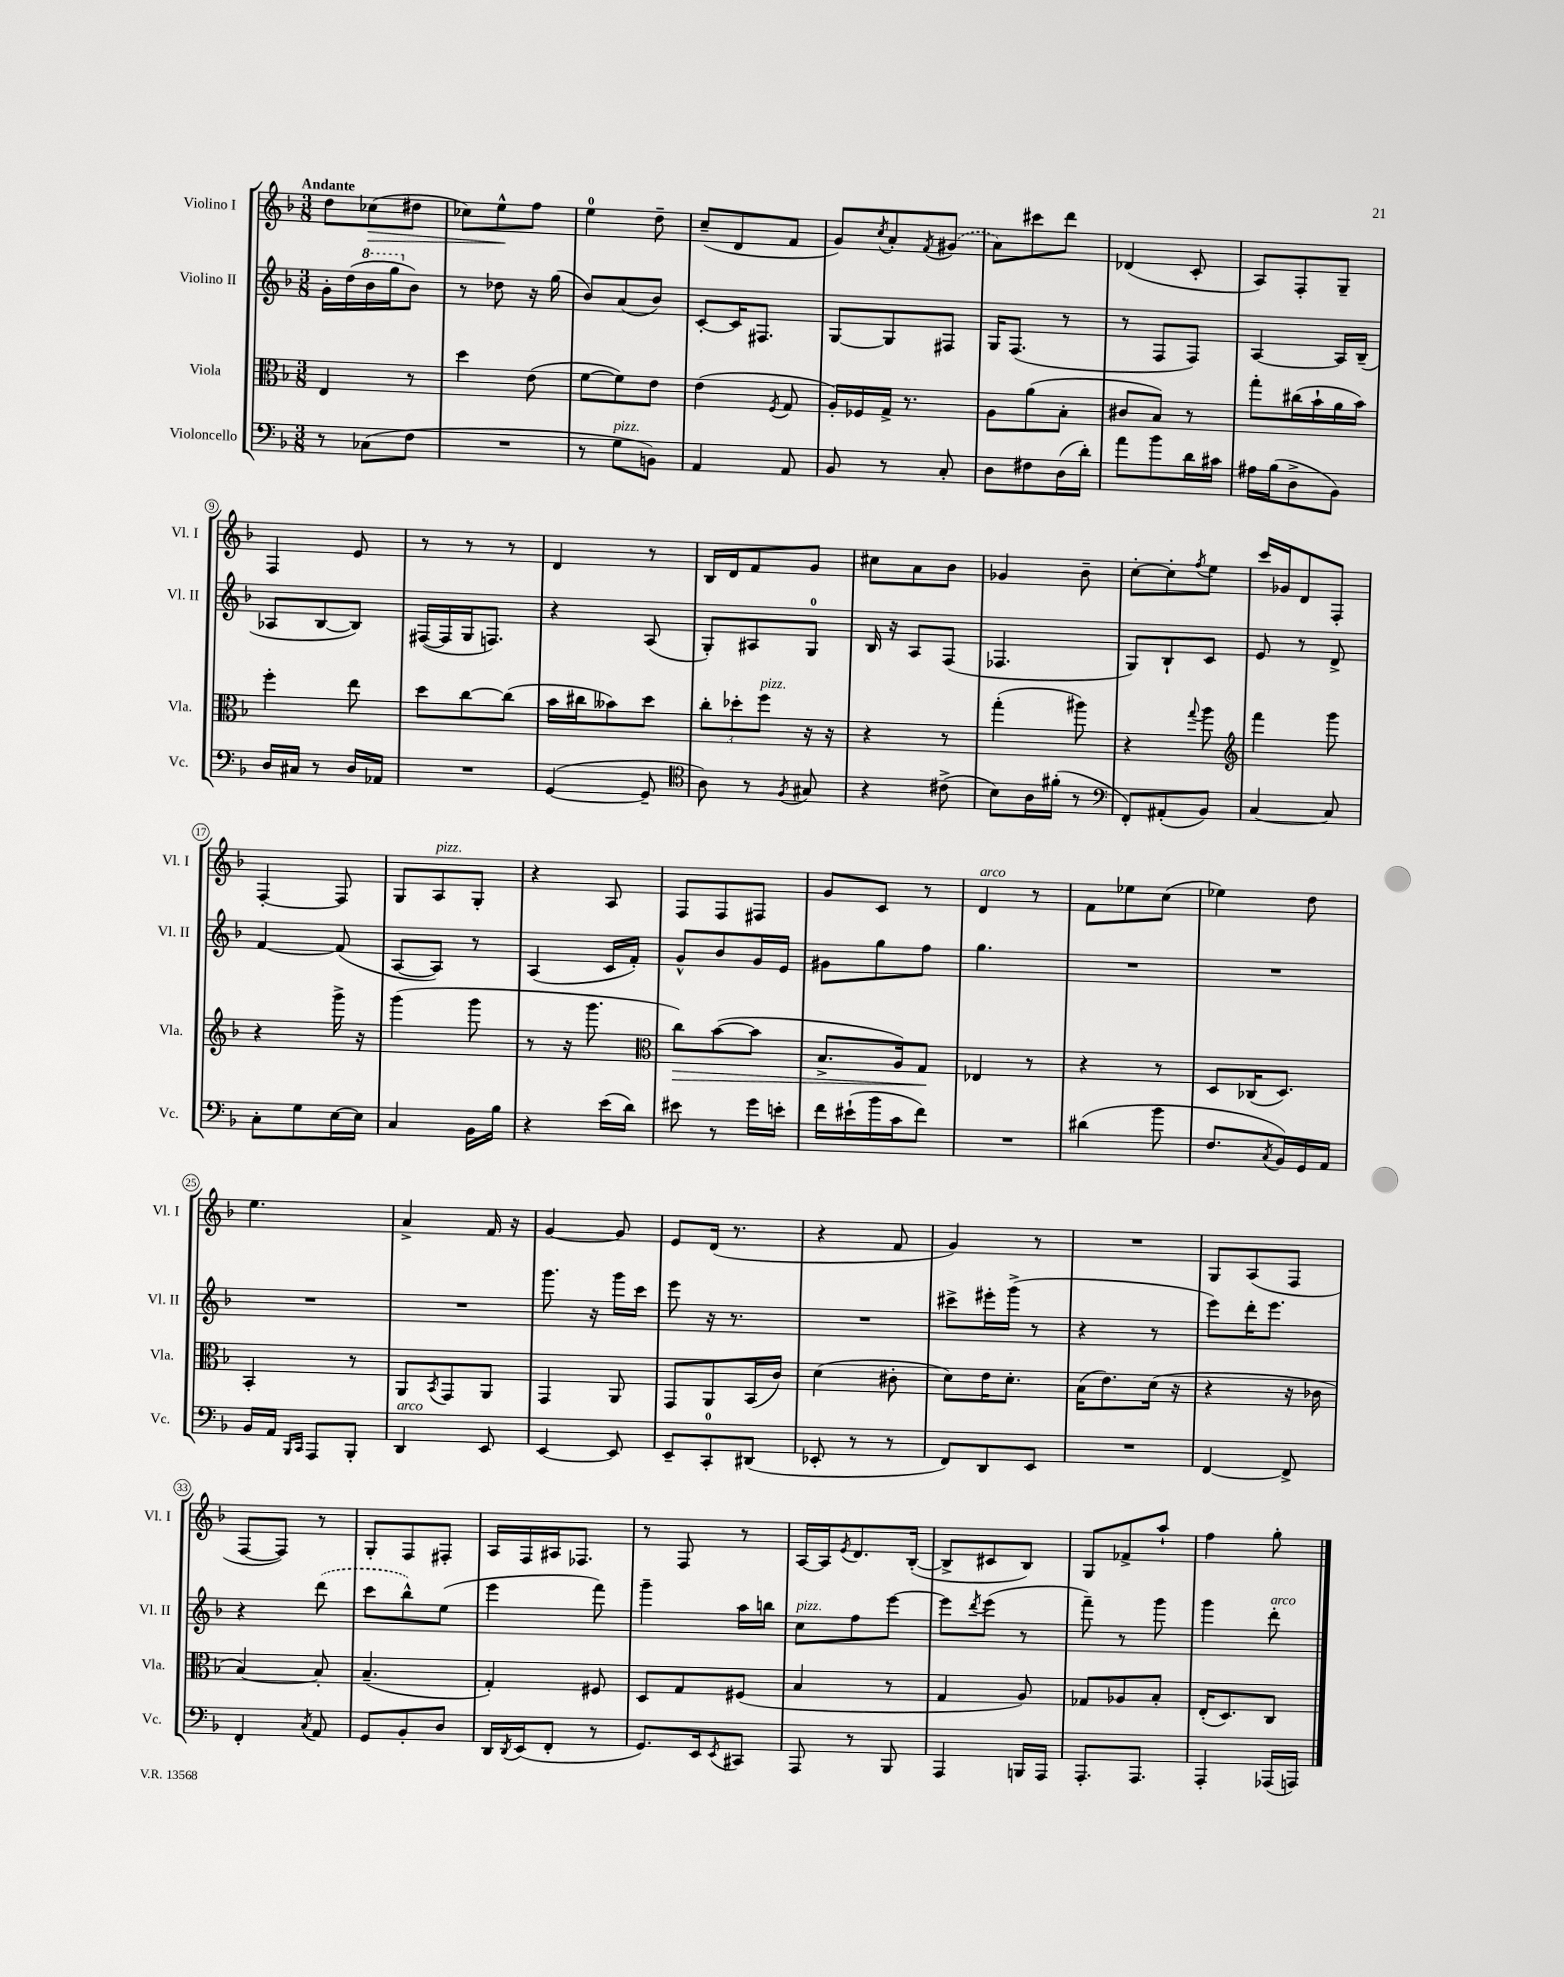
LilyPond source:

<<
\new StaffGroup <<
\new Staff = "s0" \with { instrumentName = "Violino I" shortInstrumentName = "Vl. I" } {
    \clef treble \key f \major \numericTimeSignature \time 3/8 \tempo "Andante"
    d''8 ces''8\>( dis''8 |
    ces''8) e''8-^\! f''8 |
    e''4-0 d''8-- |
    c''8--( d'8 f'8 |
    g'8) \acciaccatura { c''8 } a'8-. \acciaccatura { f'8 } \once \slurDashed gis'8( |
    a'8) cis'''8 d'''8 |
    des'4( c'8-. |
    a8) f8-. g8-- |
    f4 e'8 |
    r8 r8 r8 |
    d'4 r8 |
    bes16 d'16 f'8 g'8 |
    cis''8 a'8 bes'8 |
    ges'4 bes'8-- |
    c''8~-. c''8-. \acciaccatura { f''8 } e''8 |
    c'''16 ges'16 d'8 f8-. |
    f4~-. f8 |
    g8 a8^\markup { \italic "pizz." } g8-. |
    r4 a8 |
    f8 f8 fis8 |
    g'8 c'8 r8 |
    d'4^\markup { \italic "arco" } r8 |
    f'8 ees''8 c''8( |
    ees''4) d''8 |
    e''4. |
    a'4-> f'16 r16 |
    g'4~ g'8 |
    e'8 d'16( r8. |
    r4 f'8 |
    g'4) r8 |
    R4. |
    g8 a8( f8 |
    f8~ f8) r8 |
    g8-. f8 fis8-. |
    a16 f16 ais16 fes8. |
    r8 f8 r8 |
    a16~ a16 \acciaccatura { e'8 } d'8. bes16~-.( |
    bes8-> cis'8 bes8) |
    g8 fes'8-> a''8-! |
    f''4 g''8-. \bar "|." |
}
\new Staff = "s1" \with { instrumentName = "Violino II" shortInstrumentName = "Vl. II" } {
    \clef treble \key f \major \numericTimeSignature \time 3/8
    g'16-. d''16( \ottava #1 bes''16 g'''16 \ottava #0 bes'8) |
    r8 des''8 r16 g''16( |
    bes'8) a'8( bes'8) |
    c'8~-. c'16 fis8. |
    g8~ g8 fis8 |
    g16 f8.( r8 |
    r8 f8 f8) |
    a4~ a16 bes16--( |
    aes8 bes8~ bes8) |
    fis16~( fis16 g16 f8.) |
    r4 a8( |
    g8-.) ais8 g8-0 |
    bes16 r16 a8 f8( |
    fes4. |
    g8) bes8-! c'8 |
    e'8 r8 d'8-> |
    f'4~ f'8( |
    a8~ a8) r8 |
    a4( c'16 f'16-.) |
    g'8-^ bes'8 g'16 e'16 |
    gis'8 g''8 f''8 |
    g''4. |
    R4. |
    R4. |
    R4. |
    R4. |
    g'''8. r16 g'''16 c'''16 |
    e'''8 r16 r8. |
    R4. |
    cis'''8-> eis'''16-. g'''16->( r8 |
    r4 r8 |
    e'''8) d'''16-. e'''8. |
    r4 \once \slurDashed d'''8( |
    c'''8 bes''8-^) e''8( |
    e'''4 f'''8) |
    g'''4-- a''16 b''16 |
    c''8^\markup { \italic "pizz." } f''8 e'''8~ |
    e'''8 \acciaccatura { d'''8 } e'''8( r8 |
    f'''8--) r8 g'''8 |
    g'''4 d'''8-.^\markup { \italic "arco" } \bar "|." |
}
\new Staff = "s2" \with { instrumentName = "Viola" shortInstrumentName = "Vla." } {
    \clef alto \key f \major \numericTimeSignature \time 3/8
    e4 r8 |
    d''4 e'8( |
    f'8~ f'8) e'8 |
    e'4( \acciaccatura { f8 } g8 |
    a16-.) fes16 g16-> r8. |
    a8 a'8( bes8-. |
    cis'8 bes8) r8 |
    g''8-. cis''16( bes'16-! a'16 bes'16) |
    f''4-. e''8 |
    d''8 c''8~ c''8( |
    bes'16 cis''16 beses'8) d''8 |
    \tuplet 3/2 { c''8-. des''8-. f''8^\markup { \italic "pizz." } } r16 r16 |
    r4 r8 |
    g''4-.( ais''8) |
    r4 \appoggiatura { g''8 } a''8 |
    \clef treble f'''4 g'''8 |
    r4 g'''16-> r16 |
    g'''4( g'''8 |
    r8 r16 g'''8. |
    \clef alto c''8\>) bes'8~( bes'8 |
    bes8.-> a16) g8\! |
    ees4 r8 |
    r4 r8 |
    d8 ces16( d8.) |
    bes,4-. r8 |
    a,8 \acciaccatura { bes,8 } g,8 a,8 |
    g,4 a,8 |
    g,8 a,8 bes,16( c'16) |
    d'4( cis'8-. |
    d'8) e'16 d'8.-. |
    bes16( e'8.) d'16( r16 |
    r4 r16 ces'16 |
    bes4~) bes8-. |
    bes4.--( |
    g4-.) fis8 |
    d8 g8 fis8( |
    bes4 r8 |
    g4 a8) |
    ges8 aes8 bes8-. |
    e16-.( d8.) c8 \bar "|." |
}
\new Staff = "s3" \with { instrumentName = "Violoncello" shortInstrumentName = "Vc." } {
    \clef bass \key f \major \numericTimeSignature \time 3/8
    r8 ces8( f8 |
    R4. |
    r8 g8^\markup { \italic "pizz." } b,8) |
    a,4 a,8 |
    bes,8 r8 c8-. |
    d8 fis8 d16( d'16-.) |
    a'8 bes'8 d'16 cis'16 |
    ais16 bes16( d8-> bes,8) |
    d16 cis16 r8 d16 aes,16 |
    R4. |
    g,4~( g,8-- |
    \clef tenor a8) r8 \acciaccatura { f8 } gis8 |
    r4 cis'8->( |
    bes8) a16 fis'16-.( r8 |
    \clef bass f,8-.) ais,8-.( bes,8) |
    c4~ c8 |
    c8-. g8 e16~ e16 |
    c4 bes,16 bes16 |
    r4 e'16( d'16) |
    eis'8 r8 g'16 e'16-. |
    f'16 eis'16-!( bes'16 c'16 f'8) |
    R4. |
    dis'4( bes'8 |
    f8. \acciaccatura { c8 } bes,16) g,16 a,16 |
    bes,16 a,16 \grace { bes,,16 c,16 } a,,8 bes,,8-. |
    d,4^\markup { \italic "arco" } e,8 |
    e,4~ e,8 |
    e,8-- c,8-0-. dis,8( |
    ees,8-. r8 r8 |
    f,8) d,8 e,8 |
    R4. |
    f,4~ f,8-> |
    f,4-. \acciaccatura { c8 } a,8 |
    g,8 bes,8-. d8 |
    d,16 \acciaccatura { d,8 } e,16( f,8-. r8 |
    g,8.) e,16 \acciaccatura { e,8 } cis,8 |
    a,,8 r8 bes,,8 |
    a,,4 b,,16 a,,16 |
    a,,8.-. a,,8. |
    a,,4-. aes,,16( a,,16) \bar "|." |
}
>>
>>
\layout { \context { \Score \override BarNumber.stencil = #(make-stencil-circler 0.1 0.3 ly:text-interface::print) } }
